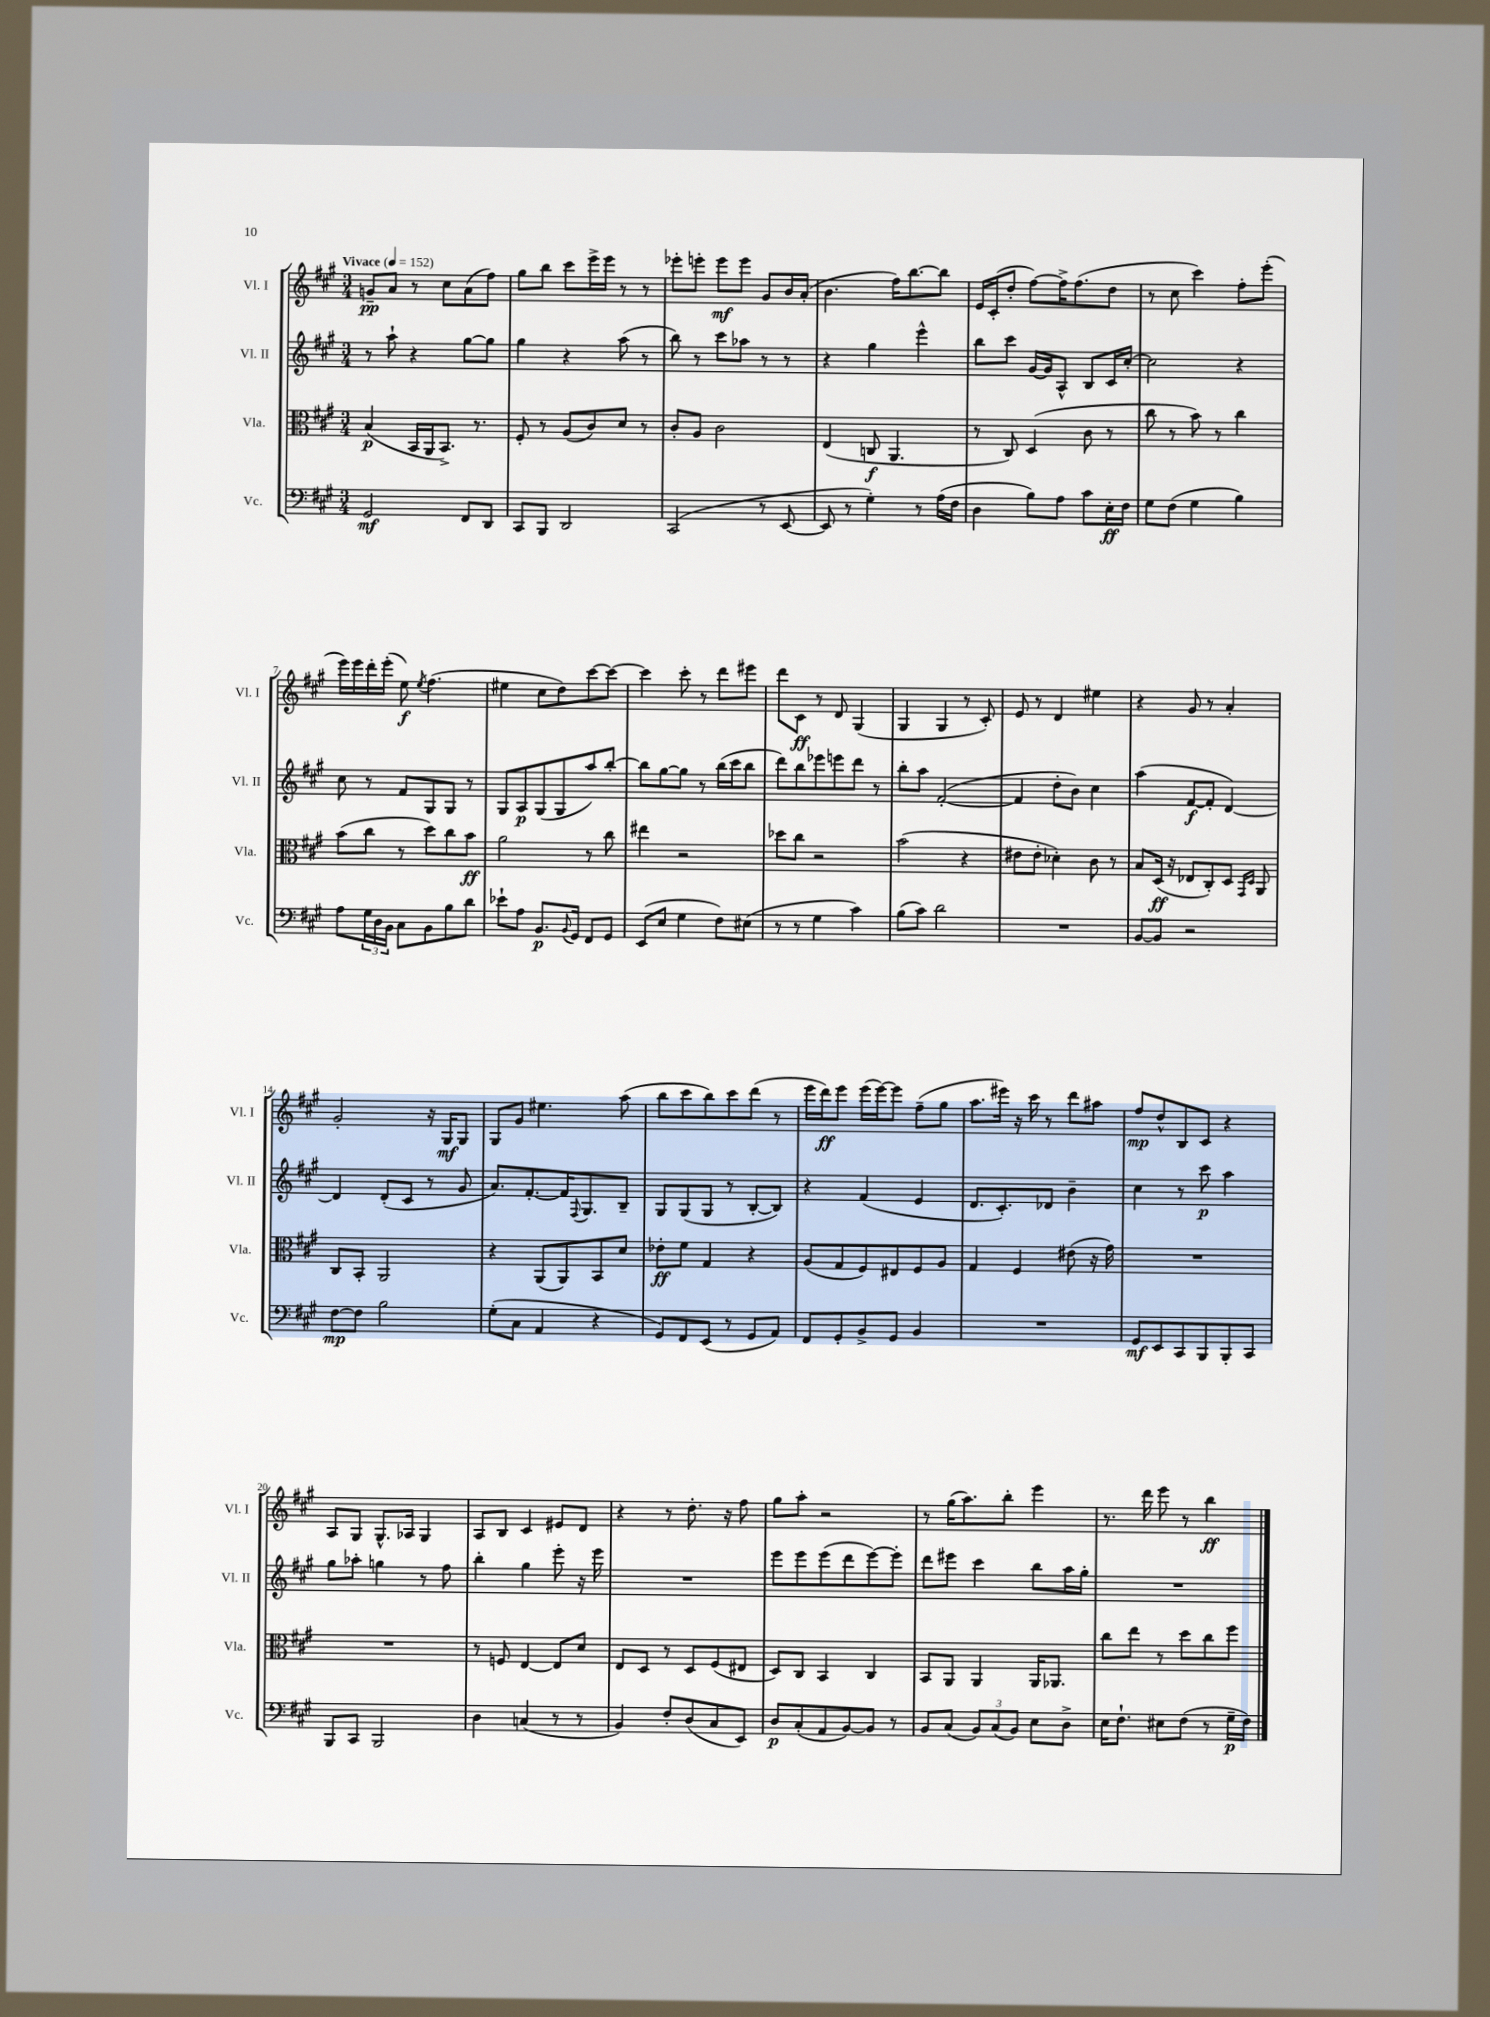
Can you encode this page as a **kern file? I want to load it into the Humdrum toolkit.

**kern	**dynam	**kern	**dynam	**kern	**dynam	**kern	**dynam
*part4	*part4	*part3	*part3	*part2	*part2	*part1	*part1
*staff4	*staff4	*staff3	*staff3	*staff2	*staff2	*staff1	*staff1
*I"Vc.	*	*I"Vla.	*	*I"Vl. II	*	*I"Vl. I	*
*I'Vc.	*	*I'Vla.	*	*I'Vl. II	*	*I'Vl. I	*
*clefF4	*	*clefC3	*	*clefG2	*	*clefG2	*
*k[f#c#g#]	*	*k[f#c#g#]	*	*k[f#c#g#]	*	*k[f#c#g#]	*
*M3/4	*	*M3/4	*	*M3/4	*	*M3/4	*
*MM152	*	*MM152	*	*MM152	*	*MM152	*
=1	=1	=1	=1	=1	=1	=1	=1
!	!	!	!	!	!	!LO:TX:a:B:t=Vivace	!
2GG#/	mf	(4B/	p	8r	.	8gn~/L	pp
.	.	.	.	8aa`\	.	8a/J	.
.	.	16BB/LL	.	4r	.	8r	.
.	.	16AA/J	.	.	.	.	.
.	.	8.BB^/J)	.	.	.	8cc#\L	.
8FF#/L	.	.	.	[8gg#\L	.	(8a\	.
.	.	8.r	.	.	.	.	.
8DD/J	.	.	.	8gg#\J]	.	8ff#\J)	.
=2	=2	=2	=2	=2	=2	=2	=2
8CC#/L	.	8F#'/	.	4gg#\	.	8gg#\L	.
8BBB/J	.	8r	.	.	.	8bb\J	.
2DD/	.	(8A/L	.	4r	.	8ccc#\L	.
.	.	8c#/)	.	.	.	16eee^\L	.
.	.	.	.	.	.	16eee\JJ	.
.	.	8d/J	.	(8aa\	.	8r	.
.	.	8r	.	8r	.	8r	.
=3	=3	=3	=3	=3	=3	=3	=3
(2CC#/	.	8c#'/L	.	8bb\)	.	8eee-X'\L	.
.	.	8A/J	.	8r	.	8eeen'\J	.
.	.	2c#\	.	8ccc#\L	.	8eee\L	mf
.	.	.	.	8aa-X\J	.	8eee\J	.
8r	.	.	.	8r	.	8g#/L	.
[8EE/	.	.	.	8r	.	16b/L	.
.	.	.	.	.	.	(16a'/JJ	.
=4	=4	=4	=4	=4	=4	=4	=4
8EE/]	.	(4E/	.	4r	.	4.b\	.
8r	.	.	.	.	.	.	.
4G#'\)	.	8Cn/	f	4gg#\	.	.	.
.	.	4.AA/	.	.	.	16ff#\KL)	.
.	.	.	.	.	.	[8.bb\	.
8r	.	.	.	4eee^^\	.	.	.
(16A\LL	.	.	.	.	.	8bb\J]	.
16F#\JJ	.	.	.	.	.	.	.
=5	=5	=5	=5	=5	=5	=5	=5
4D\	.	8r	.	8bb\L	.	16e/LL	.
.	.	.	.	.	.	(16c#'/J	.
.	.	8C#/)	.	8ccc#\J	.	8dd'/J	.
8B\L)	.	(4D/	.	[16g#/LL	.	[8ff#\L)	.
.	.	.	.	16g#/J]	.	.	.
8A\J	.	.	.	8A^^/J	.	16ff#^\K]	.
.	.	.	.	.	.	(8.ff#\	.
8c#\L	.	8c#\	.	8B/L	.	.	.
16E'\L	ff	8r	.	16c#/L	.	8dd\J	.
16F#\JJ	.	.	.	[16cc#'/JJ	.	.	.
=6	=6	=6	=6	=6	=6	=6	=6
8G#\L	.	8cc#\	.	2cc#\]	.	8r	.
(8F#\J	.	8r	.	.	.	8cc#\	.
4G#\	.	8b\)	.	.	.	4ccc#\)	.
.	.	8r	.	.	.	.	.
4B\)	.	4cc#\	.	4r	.	8ff#'\L	.
.	.	.	.	.	.	(8eee'\J	.
!!LO:LB:g=z
=7	=7	=7	=7	=7	=7	=7	=7
8A\L	.	(8b\L	.	8cc#\	.	16eee\LL)	.
.	.	.	.	.	.	16eee\	.
24G#\L	.	8cc#\J	.	8r	.	16ddd'\	.
24D\	.	.	.	.	.	.	.
.	.	.	.	.	.	(16eee'\JJ	.
24BB\JJ	.	.	.	.	.	.	.
8C#\L	.	8r	.	8f#/L	.	8ee\)	f
.	.	.	.	.	.	8qee/	.
8BB\	.	8dd\L)	.	8G#/	.	(4.ff#\	.
8B\	.	8cc#\	.	8G#/J	.	.	.
8d\J	.	8b\J	ff	8r	.	.	.
=8	=8	=8	=8	=8	=8	=8	=8
8e-X`\L	.	2a\	.	8G#/L	.	4ee#X\	.
8A\J	.	.	.	8A/	p	.	.
8.BB/L	p	.	.	(8G#/	.	8cc#\L	.
.	.	.	.	8G#/	.	8dd\)	.
8qqBB/	.	.	.	.	.	.	.
16GG#/Jk	.	.	.	.	.	.	.
8FF#/L	.	8r	.	8aa/)	.	[8ccc#\	.
8GG#/J	.	8cc#\	.	[8bb'/J	.	8ccc#\J_	.
=9	=9	=9	=9	=9	=9	=9	=9
(8EE/L	.	4ee#X\	.	8bb\L]	.	4ccc#\]	.
8E/J	.	.	.	[8gg#\	.	.	.
4G#\	.	2r	.	8gg#\J]	.	8ccc#'\	.
.	.	.	.	8r	.	8r	.
8F#\L)	.	.	.	(16bb\LL	.	8ddd\L	.
.	.	.	.	16ccc#\J	.	.	.
(8E#X\J	.	.	.	8bb\J	.	8eee#X\J	.
=10	=10	=10	=10	=10	=10	=10	=10
8r	.	8dd-X\L	.	8ddd\L)	.	8ddd\L	.
8r	.	8cc#\J	.	8bb\	.	8c#\J	ff
4G#\	.	2r	.	8eee-X\	.	8r	.
.	.	.	.	8eeen\	.	8d/	.
4c#\)	.	.	.	8ddd\J	.	(4G#/	.
.	.	.	.	8r	.	.	.
=11	=11	=11	=11	=11	=11	=11	=11
(8B\L	.	(2b\	.	8bb'\L	.	4G#/	.
8c#\J)	.	.	.	8aa\J	.	.	.
2d\	.	.	.	([2f#'/	.	4G#/	.
.	.	4r	.	.	.	8r	.
.	.	.	.	.	.	8c#'/)	.
=12	=12	=12	=12	=12	=12	=12	=12
2.r	.	8e#X\L	.	4f#/]	.	8e/	.
.	.	8e#'\J	.	.	.	8r	.
.	.	4d-X'\)	.	8dd'\L	.	4d/	.
.	.	.	.	8b\J)	.	.	.
.	.	8c#\	.	4cc#\	.	4ee#X\	.
.	.	8r	.	.	.	.	.
=13	=13	=13	=13	=13	=13	=13	=13
[8BB/L	.	8B/L	.	(4aa\	.	4r	.
8BB/J]	.	(16D/Jk	ff	.	.	.	.
.	.	16r	.	.	.	.	.
2r	.	8E-X/L	.	[8f#/L	f	8g#/	.
.	.	8C#'/)	.	8f#'/J]	.	8r	.
.	.	8D/J	.	[4d/)	.	4a'/	.
.	.	16qqGG#/LL	.	.	.	.	.
.	.	16qqD/JJ	.	.	.	.	.
.	.	8AA/	.	.	.	.	.
!!LO:LB:g=z
=14	=14	=14	=14	=14	=14	=14	=14
[8F#\L	mp	8C#/L	.	4d/]	.	2g#'/	.
8F#\J]	.	8BB'/J	.	.	.	.	.
2B\	.	2AA/	.	(8d'/L	.	.	.
.	.	.	.	8c#/J	.	.	.
.	.	.	.	8r	.	16r	.
.	.	.	.	.	.	16G#/KL	mf
.	.	.	.	8g#/	.	8G#/J	.
=15	=15	=15	=15	=15	=15	=15	=15
(8G#'\L	.	4r	.	8.a/L)	.	8G#/L	.
8C#\J	.	.	.	.	.	8g#/J	.
.	.	.	.	[8.f#'/	.	.	.
4AA/	.	(8AA/L	.	.	.	4.ee#X\	.
.	.	8AA/)	.	16f#/K]	.	.	.
.	.	.	.	8qqF#/	.	.	.
.	.	.	.	8.G#/	.	.	.
4r	.	8BB/	.	.	.	.	.
.	.	8d/J	.	8B~/J	.	(8aa\	.
=16	=16	=16	=16	=16	=16	=16	=16
8GG#/L)	.	8e-X'\L	ff	8G#/L	.	8bb\L	.
8FF#/	.	8f#\J	.	(8G#/	.	8ccc#\	.
(8EE/J	.	4G#/	.	8G#/J	.	8bb\)	.
8r	.	.	.	8r	.	8ccc#\	.
8GG#/L	.	4r	.	[8B'/L	.	(8ddd\J	.
8AA/J)	.	.	.	8B/J])	.	8r	.
=17	=17	=17	=17	=17	=17	=17	=17
8FF#/L	.	(8A/L	.	4r	.	16eee\LL	.
.	.	.	.	.	.	16ddd\J)	ff
8GG#'/	.	8G#/	.	.	.	8eee\J	.
8BB^/	.	8F#/)	.	(4f#/	.	(16eee\LL	.
.	.	.	.	.	.	[16eee\J)	.
8GG#/J	.	8E#X/	.	.	.	8eee\J]	.
4BB/	.	8F#/	.	4e/	.	(8ff#~\L	.
.	.	8A/J	.	.	.	8gg#\J	.
=18	=18	=18	=18	=18	=18	=18	=18
2.r	.	4G#/	.	8.d/L	.	8.aa\L	.
.	.	.	.	8.c#'/)	.	16eee#X\Jk)	.
.	.	4F#/	.	.	.	16r	.
.	.	.	.	.	.	16ccc#\	.
.	.	.	.	8d-X/J	.	8r	.
.	.	(8e#X\	.	4b~\	.	8ddd\L	.
.	.	16r	.	.	.	8aa#X\J	.
.	.	16g#\)	.	.	.	.	.
=19	=19	=19	=19	=19	=19	=19	=19
8GG#/L	mf	2.r	.	4cc#\	.	8ff#/L	mp
8EE/	.	.	.	.	.	8dd^^/	.
8CC#/	.	.	.	8r	.	8B/	.
8BBB/	.	.	.	8ccc#\	p	8c#/J	.
8BBB'/	.	.	.	4aa\	.	4r	.
8CC#/J	.	.	.	.	.	.	.
!!LO:LB:g=z
=20	=20	=20	=20	=20	=20	=20	=20
8BBB/L	.	2.r	.	8gg#\L	.	8A/L	.
8CC#/J	.	.	.	8aa-X'\J	.	8G#/J	.
2BBB/	.	.	.	4ggn\	.	8.G#^^/L	.
.	.	.	.	.	.	16A-X/Jk	.
.	.	.	.	8r	.	4G#/	.
.	.	.	.	8ff#\	.	.	.
=21	=21	=21	=21	=21	=21	=21	=21
4D\	.	8r	.	4bb'\	.	8A/L	.
.	.	8Fn/	.	.	.	8B/J	.
(4Cn/	.	[4E/	.	4gg#\	.	4c#/	.
8r	.	8E/L]	.	8eee'\	.	8e#X/L	.
8r	.	8d/J	.	16r	.	8d/J	.
.	.	.	.	16eee\	.	.	.
=22	=22	=22	=22	=22	=22	=22	=22
4BB/)	.	8E/L	.	2.r	.	4r	.
.	.	8D/J	.	.	.	.	.
8F#'/L	.	8r	.	.	.	8r	.
(8D/	.	8D/L	.	.	.	8.dd'\	.
8C#/	.	(8F#/	.	.	.	.	.
.	.	.	.	.	.	16r	.
8EE/J)	.	8E#X/J	.	.	.	8ff#\	.
=23	=23	=23	=23	=23	=23	=23	=23
8D/L	p	8D/L)	.	8eee\L	.	8gg#\L	.
(8C#'/	.	8C#/J	.	8eee\	.	8aa'\J	.
8AA/	.	4BB/	.	(8eee\	.	2r	.
[8BB/)	.	.	.	8ddd\	.	.	.
8BB/J]	.	4C#/	.	[8eee\)	.	.	.
8r	.	.	.	8eee'\J]	.	.	.
=24	=24	=24	=24	=24	=24	=24	=24
8BB/L	.	8BB/L	.	8ddd\L	.	8r	.
(8C#/J	.	8AA/J	.	8eee#X\J	.	(16gg#\KL	.
.	.	.	.	.	.	8.aa\)	.
12BB/L)	.	4AA/	.	4ccc#\	.	.	.
(12C#/	.	.	.	.	.	.	.
.	.	.	.	.	.	8bb'\J	.
12BB/J)	.	.	.	.	.	.	.
8E\L	.	16AA/KL	.	8bb\L	.	4eee\	.
.	.	8.AA-X/J	.	.	.	.	.
8D^\J	.	.	.	16aa\L	.	.	.
.	.	.	.	16gg#'\JJ	.	.	.
=25	=25	=25	=25	=25	=25	=25	=25
16E\KL	.	8cc#\L	.	2.r	.	8.r	.
8.F#`\J	.	.	.	.	.	.	.
.	.	8ee\J	.	.	.	.	.
.	.	.	.	.	.	16ddd\	.
8E#X\L	.	8r	.	.	.	8eee\	.
(8F#\J	.	8dd\L	.	.	.	8r	.
8r	.	8cc#\	.	.	.	4bb\	ff
16G#~\LL	p	8ff#\J	.	.	.	.	.
16F#\JJ)	.	.	.	.	.	.	.
==	==	==	==	==	==	==	==
*-	*-	*-	*-	*-	*-	*-	*-
